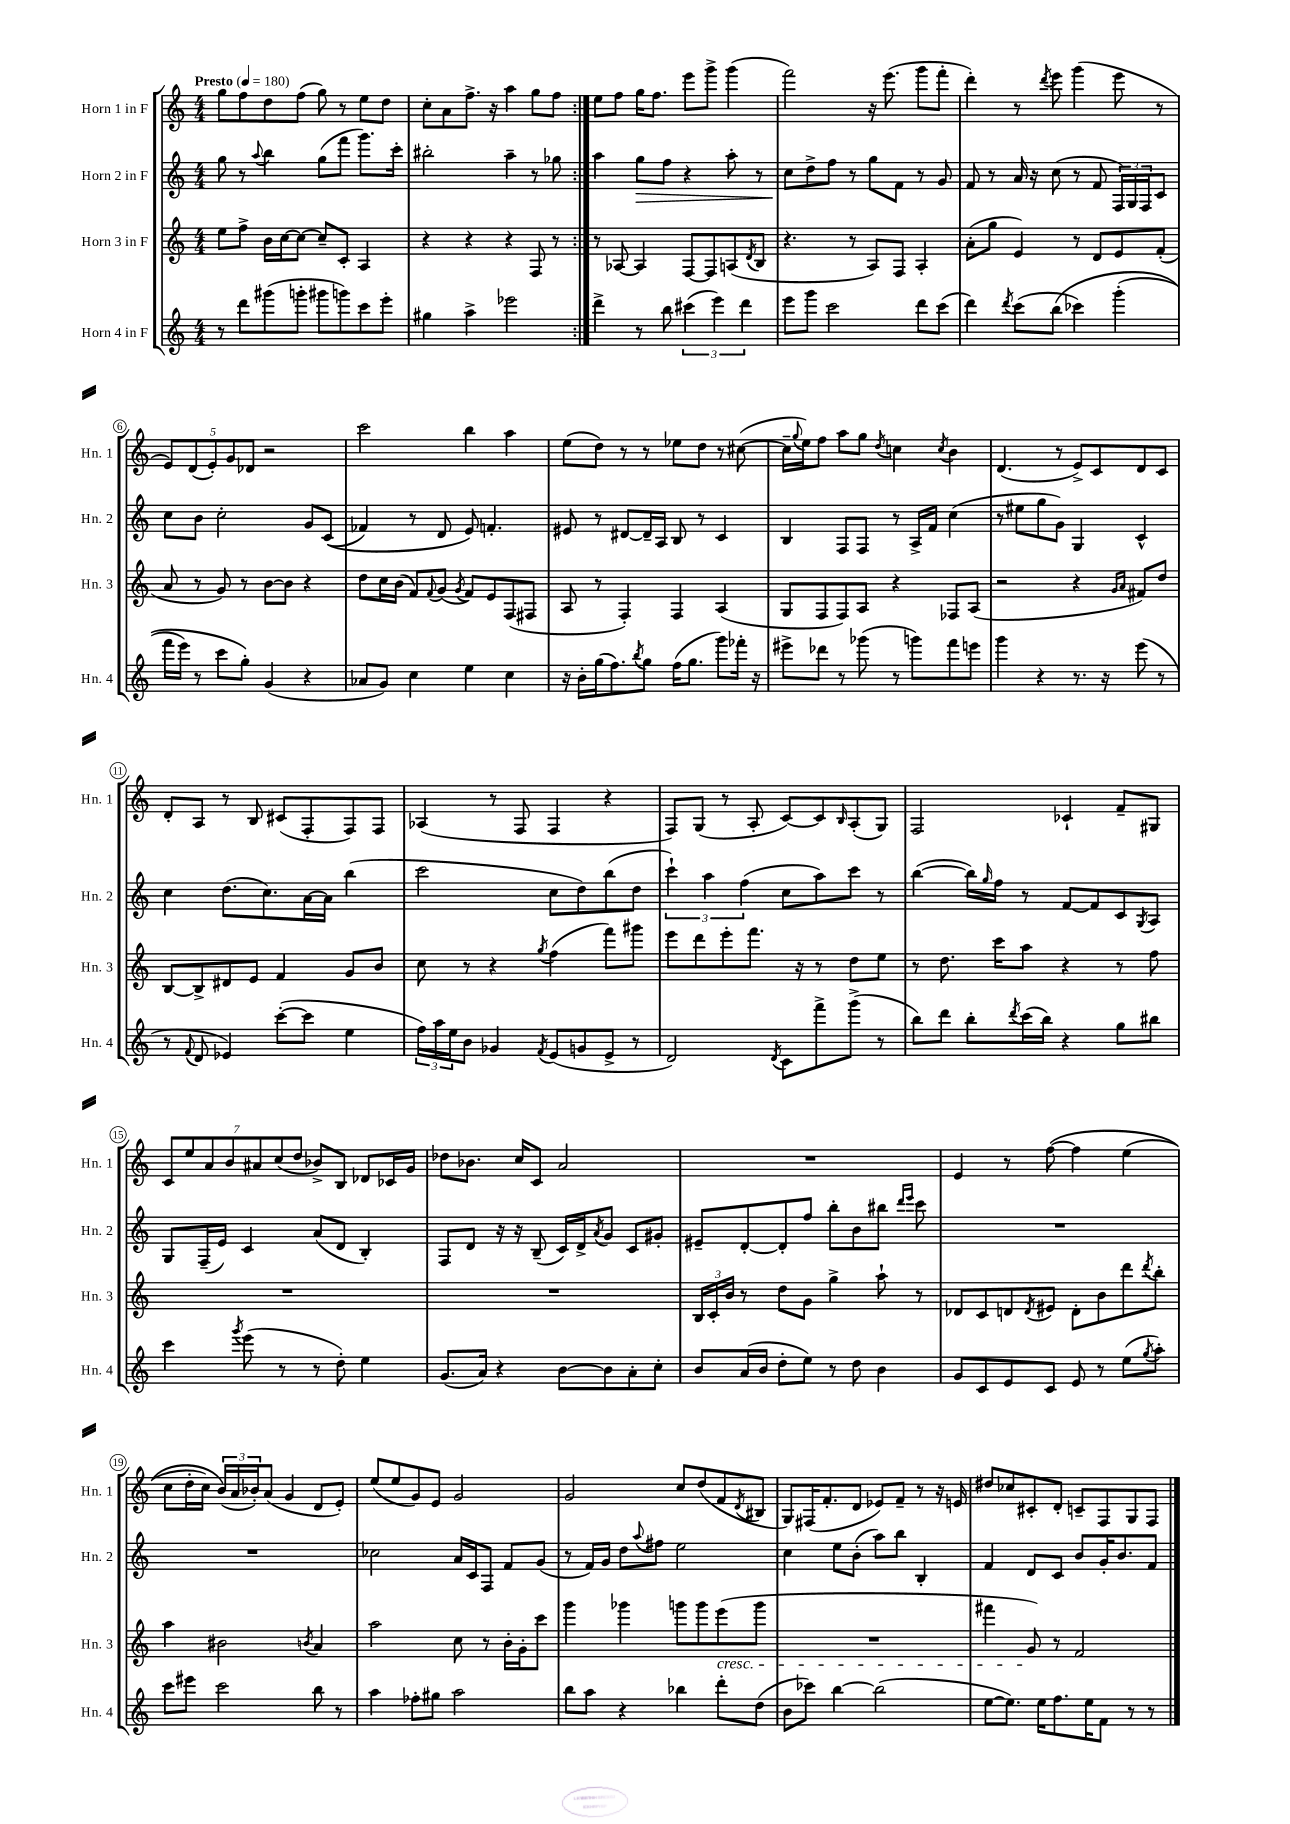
<<
\new StaffGroup <<
\new Staff = "s0" \with { instrumentName = "Horn 1 in F" shortInstrumentName = "Hn. 1" } {
    \clef treble \key c \major \numericTimeSignature \time 4/4 \tempo "Presto" 4 = 180
    \repeat volta 2 { g''8 f''8 d''8 f''8( g''8) r8 e''8 d''8 |
    c''8-. a'8 f''8.-> r16 a''4 g''8 f''8 | }
    e''8 f''8 g''16 f''8. e'''8 g'''8-> g'''4( |
    f'''2) r16 e'''8.( g'''8 f'''8-. |
    d'''4-.) r8 \acciaccatura { d'''8 } e'''8 g'''4( e'''8 r8 |
    \tuplet 5/4 { e'8) d'8( e'8-.) g'8 des'8 } r2 |
    c'''2 b''4 a''4 |
    e''8( d''8) r8 r8 ees''8 d''8 r8 cis''8~( |
    cis''16-- \appoggiatura { g''8 } e''16) f''8 a''8 g''8 \acciaccatura { d''8 } c''4 \acciaccatura { c''8 } b'4 |
    d'4.( r8 e'8->) c'8 d'8 c'8 |
    d'8-. a8 r8 b8 cis'8( f8-. f8) f8 |
    aes4( r8 f8 f4 r4 |
    f8) g8( r8 a8-. c'8~) c'8 \grace { b16 } a8-.( g8) |
    f2 ces'4-! f'8-- gis8 |
    \tuplet 7/4 { c'8 e''8 a'8 b'8 ais'8 c''8( d''8 } bes'8->) b8 des'8 ces'16 g'16 |
    des''8 bes'8. c''16 c'8 a'2 |
    R1 |
    e'4 r8 f''8~\( f''4 e''4( |
    c''8 d''16-. c''16) \tuplet 3/2 { b'16(\) a'16 bes'16-.) } a'8( g'4 d'8 e'8-.) |
    e''8( e''8 g'8) e'8 g'2 |
    g'2 c''8 d''8( f'8 \acciaccatura { d'8 } bis8 |
    g8) fis16( f'8.-. d'8 ees'8) f'8-- r8 r16 e'16 |
    dis''8 ces''8 cis'8-. d'8-. c'8-- f8 g8 f8 \bar "|." |
}
\new Staff = "s1" \with { instrumentName = "Horn 2 in F" shortInstrumentName = "Hn. 2" } {
    \clef treble \key c \major \numericTimeSignature \time 4/4
    \repeat volta 2 { g''8 r8 \appoggiatura { a''8 } b''4 g''8( f'''8 g'''8.) c'''16-. |
    bis''2-. a''4-- r8 ges''8 | }
    a''4 g''8\> f''8 r4 a''8-. r8 |
    c''8\! d''8-> f''8 r8 g''8 f'8 r8 g'8 |
    f'8 r8 a'16 r16 c''8( r8 f'8 \tuplet 3/2 { f16) g16 f16 } c'8 |
    c''8 b'8 c''2-. g'8 c'8(\( |
    fes'4) r8 d'8 e'8\) f'4.-. |
    eis'8 r8 dis'8~ dis'16-- a16 b8 r8 c'4 |
    b4 f8 f8 r8 a16-> f'16 c''4( |
    r8 eis''8 g''8 g'8) g4 c'4-^ |
    c''4 d''8.( c''8.) a'16~ a'16 b''4( |
    c'''2 c''8 d''8) b''8( d''8 |
    \tuplet 3/2 { c'''4-!) a''4 f''4( } c''8 a''8) c'''8 r8 |
    b''4~( b''16) \grace { g''16 } f''16 r8 f'8~ f'8 c'8 \acciaccatura { g8 } a8 |
    g8 f16--( e'16) c'4 a'8( d'8 b4-.) |
    f8 d'8 r16 r16 b8--( c'16) d'16-> \acciaccatura { a'8 } g'8 c'8 gis'8-. |
    eis'8-- d'8~-. d'8-. f''8 b''8-. b'8 bis''8 \grace { d'''16 e'''16 } c'''8 |
    R1 |
    R1 |
    ces''2 a'16 c'16 f8 f'8 g'8( |
    r8 f'16) g'16 d''8 \appoggiatura { a''8 } fis''8 e''2 |
    c''4 e''8 b'8-.( a''8) b''8 b4-. |
    f'4 d'8 c'8 b'8 g'16-. b'8. f'8 \bar "|." |
}
\new Staff = "s2" \with { instrumentName = "Horn 3 in F" shortInstrumentName = "Hn. 3" } {
    \clef treble \key c \major \numericTimeSignature \time 4/4
    \repeat volta 2 { e''8 f''8-> b'16 c''16~ c''8~ c''8-- c'8-. a4 |
    r4 r4 r4 f8 r8 | }
    r8 aes8~ aes4 f8~ f8 a8( \acciaccatura { d'8 } b8 |
    r4. r8 a8) f8 a4-. |
    a'8-.( g''8 e'4) r8 d'8 e'8 f'8-.( |
    a'8 r8 g'8) r8 b'8~ b'8 r4 |
    d''8 c''16 b'16( f'8) \appoggiatura { f'8 } g'8( \acciaccatura { g'8 } f'8) e'8 f8( fis8 |
    a8 r8 f4-.) f4 a4( |
    g8 f8 f8) a8 r4 fes8 a8( |
    r2 r4 \grace { g'16 a'16 } fis'8) d''8 |
    b8~ b8-> dis'8 e'8 f'4 g'8 b'8 |
    c''8 r8 r4 \acciaccatura { g''8 } f''4( f'''8) gis'''8 |
    e'''8 d'''8 e'''8-. f'''8. r16 r8 d''8 e''8 |
    r8 d''8. c'''16 a''8 r4 r8 f''8 |
    R1 |
    R1 |
    \tuplet 3/2 { b16 c'16-. b'16 } r8 d''8 g'8 g''4-> a''8-! r8 |
    des'8 c'8 d'8 \acciaccatura { d'8 } eis'8 d'8-. b'8 d'''8 \acciaccatura { d'''8 } b''8-. |
    a''4 bis'2 \acciaccatura { b'8 } a'4 |
    a''2 c''8 r8 b'16-. g'16-. c'''8 |
    g'''4 ges'''4 g'''8 g'''8 e'''8\cresc( g'''8 |
    R1 |
    fis'''4 g'8\!) r8 f'2 \bar "|." |
}
\new Staff = "s3" \with { instrumentName = "Horn 4 in F" shortInstrumentName = "Hn. 4" } {
    \clef treble \key c \major \numericTimeSignature \time 4/4
    \repeat volta 2 { r8 d'''8 gis'''8( g'''8-. gis'''8 g'''8) c'''8 e'''8-. |
    gis''4 a''4-> ees'''2 | }
    d'''4-> r8 b''8 \tuplet 3/2 { cis'''4( e'''4) d'''4 } |
    e'''8 g'''8 c'''2 d'''8 c'''8( |
    d'''4) \acciaccatura { d'''8 } c'''8( b''8\( ces'''4) g'''4-.( |
    f'''16 e'''16) r8 c'''8 g''8-.\) g'4( r4 |
    aes'8 g'8) c''4 e''4 c''4 |
    r16 b'16-. g''16( f''8.) \acciaccatura { b''8 } g''8 f''16( g''8. g'''8) fes'''16-. r16 |
    eis'''8-> des'''8 r8 ges'''8( r8 g'''8) f'''8 e'''8 |
    g'''4 r4 r8. r16 e'''8( r8 |
    r8 \appoggiatura { f'8 } d'8 ees'4) c'''8~-.( c'''8 e''4 |
    \tuplet 3/2 { f''16) a''16 e''16 } b'8 ges'4 \acciaccatura { f'8 } e'8( g'8 e'8-> r8 |
    d'2) \acciaccatura { d'8 } c'8 f'''8-> g'''8->( r8 |
    b''8) d'''8 b''8-. \acciaccatura { d'''8 } c'''16( b''16) r4 g''8 bis''8 |
    c'''4 \acciaccatura { g'''8 } e'''8( r8 r8 d''8-.) e''4 |
    g'8.( a'16) r4 b'8~ b'8 a'8-. c''8-. |
    b'8 a'16( b'16 d''8-. e''8) r8 d''8 b'4 |
    g'8 c'8 e'8 c'8 e'8 r8 e''8( \acciaccatura { g''8 } a''8-.) |
    c'''8 eis'''8 c'''2 b''8 r8 |
    a''4 fes''8-. gis''8 a''2 |
    b''8 a''8 r4 bes''4 d'''8-. d''8( |
    b'8 ces'''8) b''4~ b''2( |
    e''8~ e''8.) e''16 f''8. e''16 f'8 r8 r8 \bar "|." |
}
>>
>>
\layout { \context { \Score \override BarNumber.stencil = #(make-stencil-circler 0.1 0.3 ly:text-interface::print) } }
